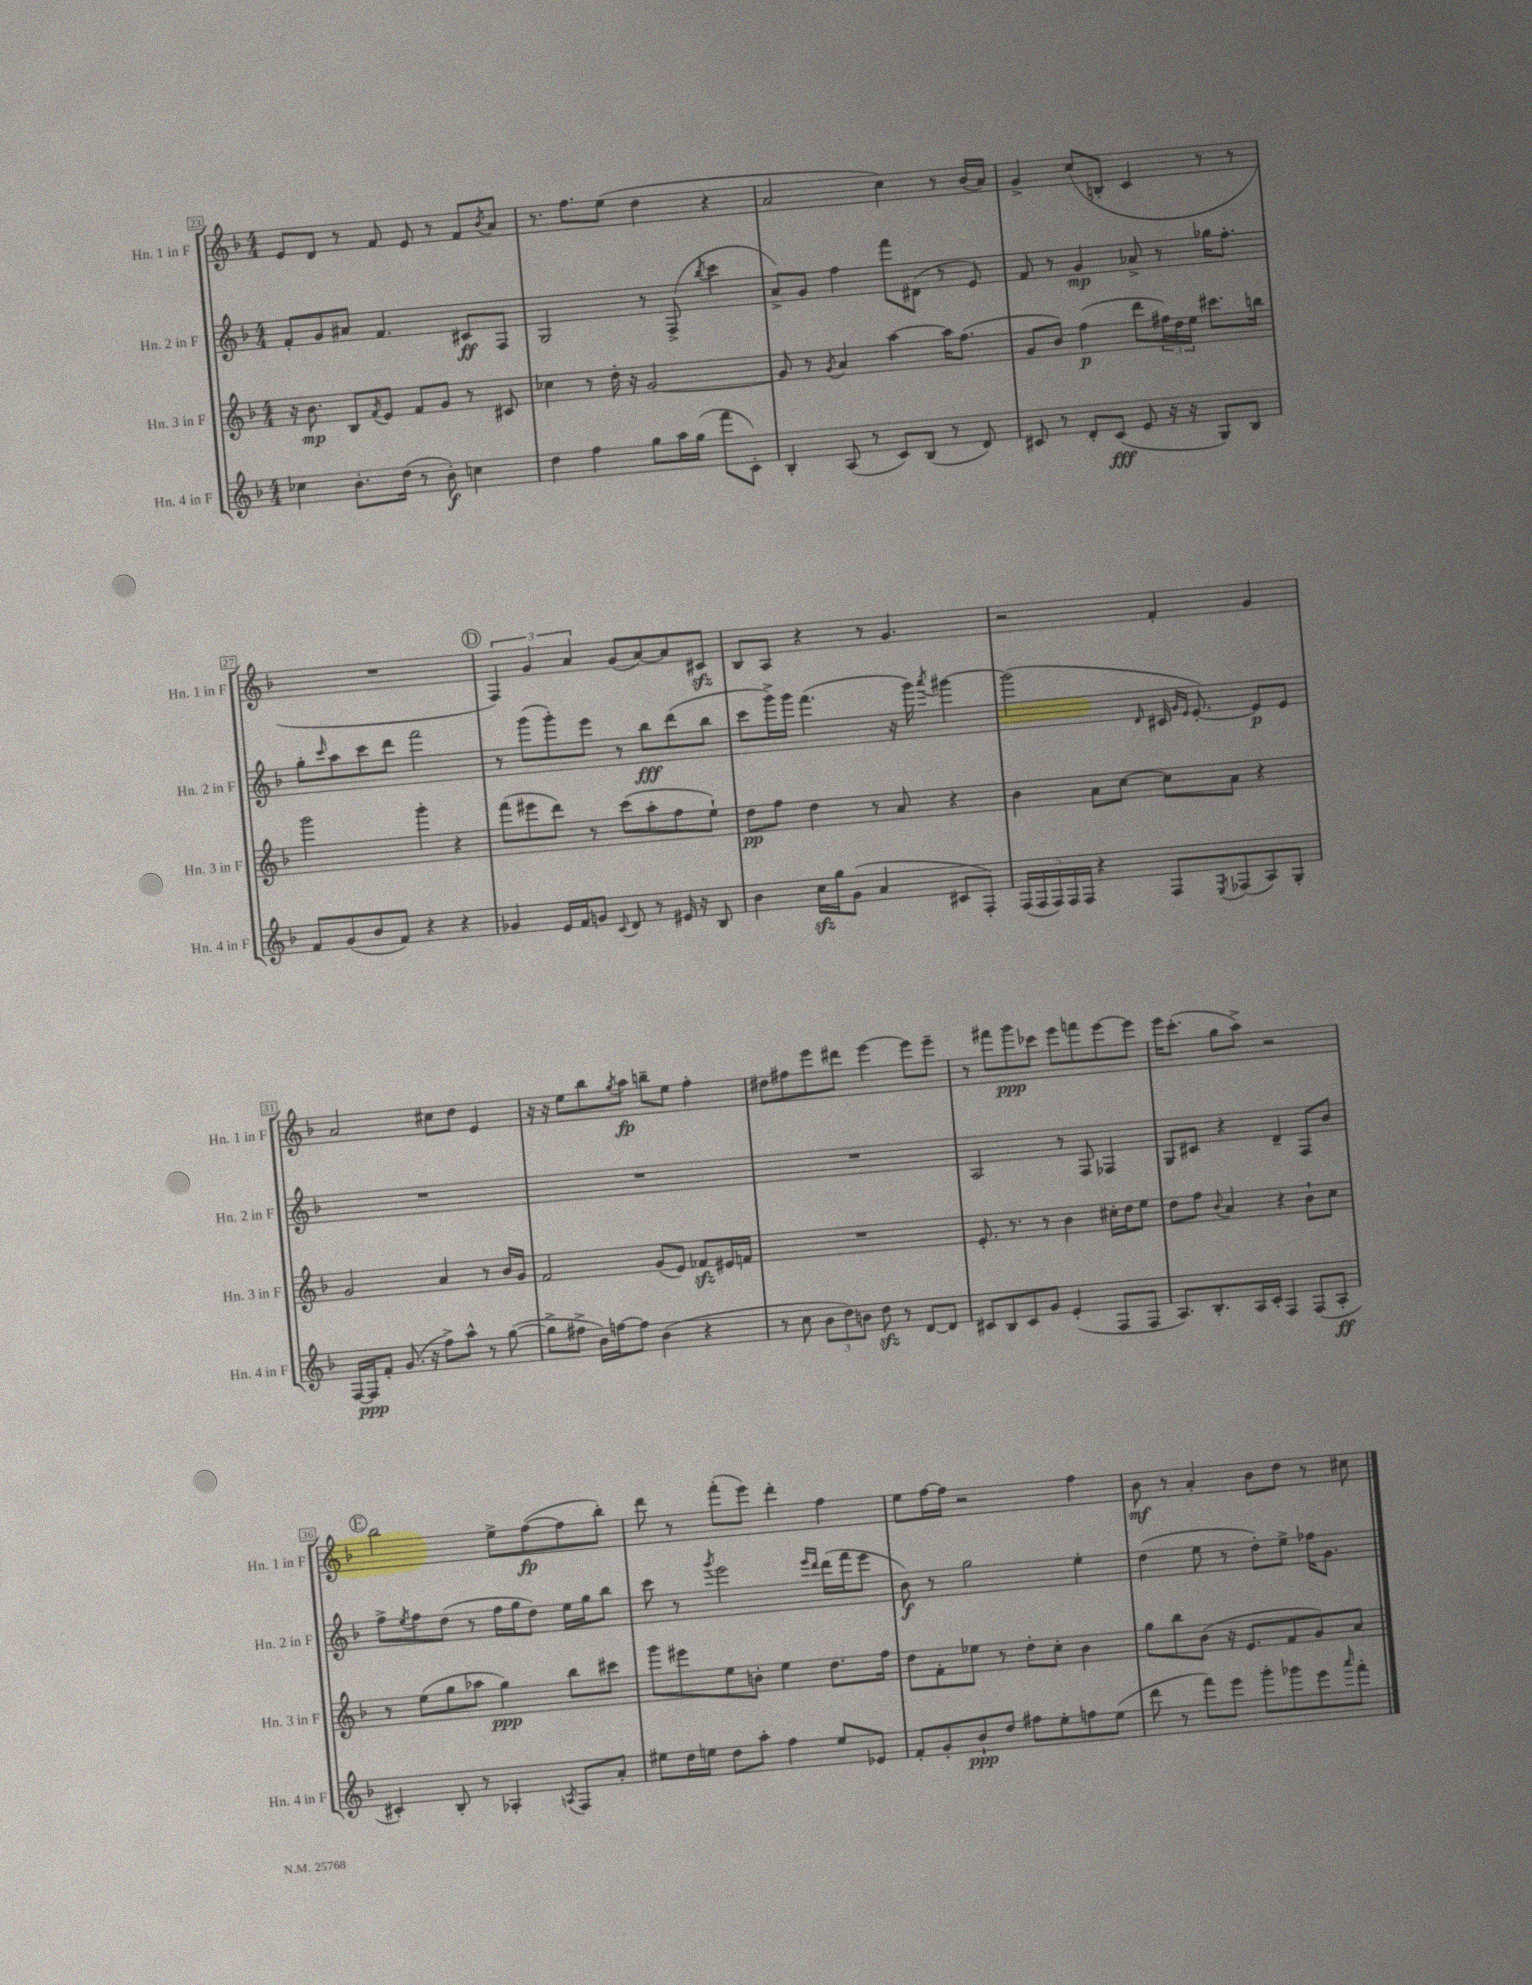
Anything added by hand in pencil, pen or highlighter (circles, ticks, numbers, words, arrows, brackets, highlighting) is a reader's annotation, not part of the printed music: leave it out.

**kern	**kern	**kern	**kern
*staff4	*staff3	*staff2	*staff1
*clefG2	*clefG2	*clefG2	*clefG2
*k[b-]	*k[b-]	*k[b-]	*k[b-]
*M4/4	*M4/4	*M4/4	*M4/4
4cc-\	16r	8f'/L	8e/L
.	8.b-\	.	.
.	.	8g/	8d/J
8.b-'\L	8B-/L	8a#/J	8r
.	8qf/	.	.
.	8e/J	4.f/	8f/
(16dd\Jk	.	.	.
8r	8f/L	.	8e/
8b-'\)	8g/J	.	8r
4cc\	8r	8c#/L	8f/L
.	.	.	8qb-/
.	8c#/	8F/J	8a/J
=	=	=	=
4dd\	4cc-\	2G/	8.r
.	.	.	8.ff\L
4ff\	8r	.	.
.	16dd'\	.	(8ee\J
.	16r	.	.
8gg\L	[2g/	8r	4dd\
16aa\L	.	(8F^/	.
(16gg\JJ	.	.	.
.	.	8qbb-/	.
8fff\L	.	4ccc\	4r
8c'\J)	.	.	.
=	=	=	=
4B-'/	8g/]	8a^/L)	2a/
.	8r	8g/J	.
.	8qg/	.	.
(8A/	4a/	4ff\	.
8r	.	.	.
8c/L)	[4aa\	8fff\L	4cc\)
(8B-/J	.	(8d#\J	.
8r	16aa\]LK	8r	8r
.	(8.ff\J	.	.
8d/)	.	8e/)	(16b-/LL
.	.	.	16a/JJ)
=	=	=	=
8c#/	8g/L	8f/	4g^/
8r	8b-/J)	8r	.
8d'/L	(4ff\	4g/	(8cc/L
(8c#/J	.	.	8B'/J
8e/	8ddd\L	8a-^/	4c/
16r	24ff#\L)	8r	.
.	24dd\	.	.
16r	.	.	.
.	24ee\JJ	.	.
8G/L)	8.ccc#\L	16gg-\LK	8r
.	.	8.ff'\J	.
8B-/J	.	.	8r
.	16bb\Jk	.	.
=	=	=	=
8f/L	2ggg\	8gg'\L	1r
.	.	16qqccc/	.
(8g/	.	8aa\	.
8b-/	.	8ccc\	.
8f/J)	.	8ddd\J	.
4r	4ggg'\	2fff\	.
4r	4r	.	.
=	=	=	=
4g-/	(8fff\L	8r	6F/)
.	8eee#\	(8ggg\L	.
.	.	.	6g/
16e/LL	8ddd\J)	8ggg'\)	.
16f/J	.	.	.
.	.	.	6a/
8g/J	8r	8eee\J	.
8qqc/	.	.	.
8d/	(8ccc\L	8r	(8g/L
8r	8aa'\	8bb-\L	[8a/)
16e#/	8ff\	(8ddd\	8a/]
16r	.	.	.
8B-/	8ee`\J)	8bb-\J	8c#/J
=	=	=	=
4b-\	8dd\L	8ccc\L	8B-/L
.	8ff\J	16ggg^\L)	8A/J
.	.	16ggg\JJ	.
16cc\LL	4dd\	(4.fff\	4r
16gg\J	.	.	.
(8g\J	.	.	.
4a/	8r	.	8r
.	8a/	16r	4.g/
.	.	16ggg\)	.
.	.	8qaaa/	.
8c#/L	4r	[4ggg#\	.
8F'/J)	.	.	.
=	=	=	=
(20F/LL	4b-\	(2ggg#\]	2r
20F/	.	.	.
20F/)	.	.	.
20F/	.	.	.
20F/JJ	.	.	.
4r	8a\L	.	.
.	[8cc\J	.	.
.	.	16qqd/	.
8F/L	8cc\]L	16c#/	4f'/
.	.	16qqg/LL	.
.	.	16qqe/JJ	.
.	.	[8.e'/)	.
8qE/	.	.	.
(8F-/	8a\J	.	.
8A/)	4r	8e/]L	4g/
8G'/J	.	8e/J	.
=	=	=	=
[16F/LL	2g/	1r	2a/
16F/]J	.	.	.
8f'/J	.	.	.
(8.g/	.	.	.
16r	.	.	.
8ff^\L)	4a/	.	8cc#\L
8aa^^\J	.	.	8dd\J
8r	8r	.	4e/
([8gg\	16b-/LL	.	.
.	16g/JJ	.	.
=	=	=	=
8gg^\]L	2f/	1r	16r
.	.	.	16r
8ff#^\J	.	.	8ee\L
16b-\LL)	.	.	8bb-\
[16ff\J	.	.	.
.	.	.	8qgg/
8ff\]J	.	.	8aa\J
(4b-\	(8g/L	.	8bb~\L
.	8e/J)	.	8ee\J
4r	8f-/L	.	4ff'\
.	16e#/L	.	.
.	16f/JJ	.	.
=	=	=	=
8r	1r	1r	8dd#\L
8cc\	.	.	8ff#\
12b-\L	.	.	8eee\
12dd\)	.	.	.
.	.	.	8ddd#\J
12b\J	.	.	.
8dd\	.	.	[4eee\
8r	.	.	.
[8d/L	.	.	8eee\]L
8d/]J	.	.	8eee~\J
=	=	=	=
8c#/L	8.e'/	2A/	8r
8B-/	.	.	8fff#\L
.	8.r	.	.
8c#/	.	.	8ggg\
8g/J	8r	.	8ccc-\J
(4e'/	4b-\	8r	8eee\L
.	.	8F/	8fff\
8F/L	16cc#'\LL	4F-/	[8eee\
.	16dd\J	.	.
8F/J	8ee\J	.	8eee\]J
=	=	=	=
8.A/L)	8dd\L	8G/L	16eee\LK
.	.	.	(8.ccc'\J
.	8ff\J	8c#/J	.
8.B-'/	.	.	.
.	8qqb-/	.	.
.	4a/	4r	8gg\L
16A/L	.	.	8aa^\J)
16c'/JJ	.	.	.
4F/	4r	4d~/	2r
(8F/L	8b-`\L	8F/L	.
8A'/J	8cc\J	8b-/J	.
=	=	=	=
4c#'/)	8r	8ff^\L	2bb-\
.	.	8qee/	.
.	(8ee\L	8ff\	.
8B-'/	8gg\	(8dd\J	.
8r	8aa-\J	8r	.
4A-'/	4gg\)	16ff\LL	8ee^\L
.	.	16gg\J	.
.	.	8dd\J)	([8ff\
8qA/	.	.	.
8F/L	8bb-\L	16ee\LL	8ff\]
.	.	16gg\J	.
8a'/J	8ccc#\J	8bb-\J	8bb-'\J)
=	=	=	=
8ee#\L	8ggg\L	8ccc\	8ddd\
16dd\L	8eee#\	8r	8r
16ee\JJ	.	.	.
.	.	8qggg/	.
8dd\L	8ee\	2eee\	(8fff'\L
8aa'\J	8b'\J	.	8eee\J)
4ff\	4ee\	.	4ddd'\
.	.	16qqeee/LL	.
.	.	16qqddd/JJ	.
8ee/L	8.dd\L	(16ddd\LL	4ff\
.	.	16fff\J	.
8e-/J	.	8eee\J	.
.	16ff\Jk	.	.
=	=	=	=
8f'/L	8dd\L	8b-\)	8ee\L
8g'/	8f'\	8r	[16ff\L
.	.	.	16ff\]JJ
8b-`/	8ee-\J	2gg\	2r
8dd/J	8r	.	.
8ff#\L	8dd'\L	.	.
8ee'\	8cc'\J	.	.
8ff\	4b-\	4ee'\	4ff\
(8ee\J	.	.	.
=	=	=	=
8ddd\	8gg\L	(4dd\	8b-\
8r	8bb-\	.	8r
8fff\L)	(8b-\J	8ee\	4a'/
8eee\J	16r	8r	.
.	8.e/L	.	.
8ggg'\L	.	8dd'\L)	8b-\L
8ggg-\	8f/	8ee^\J	8dd\J
8eee\	8g/)	16ff-\LK	8r
.	.	8.g\J	.
16qqaaa/	.	.	.
8fff'\J	8a/J	.	8cc#\
==	==	==	==
*-	*-	*-	*-
